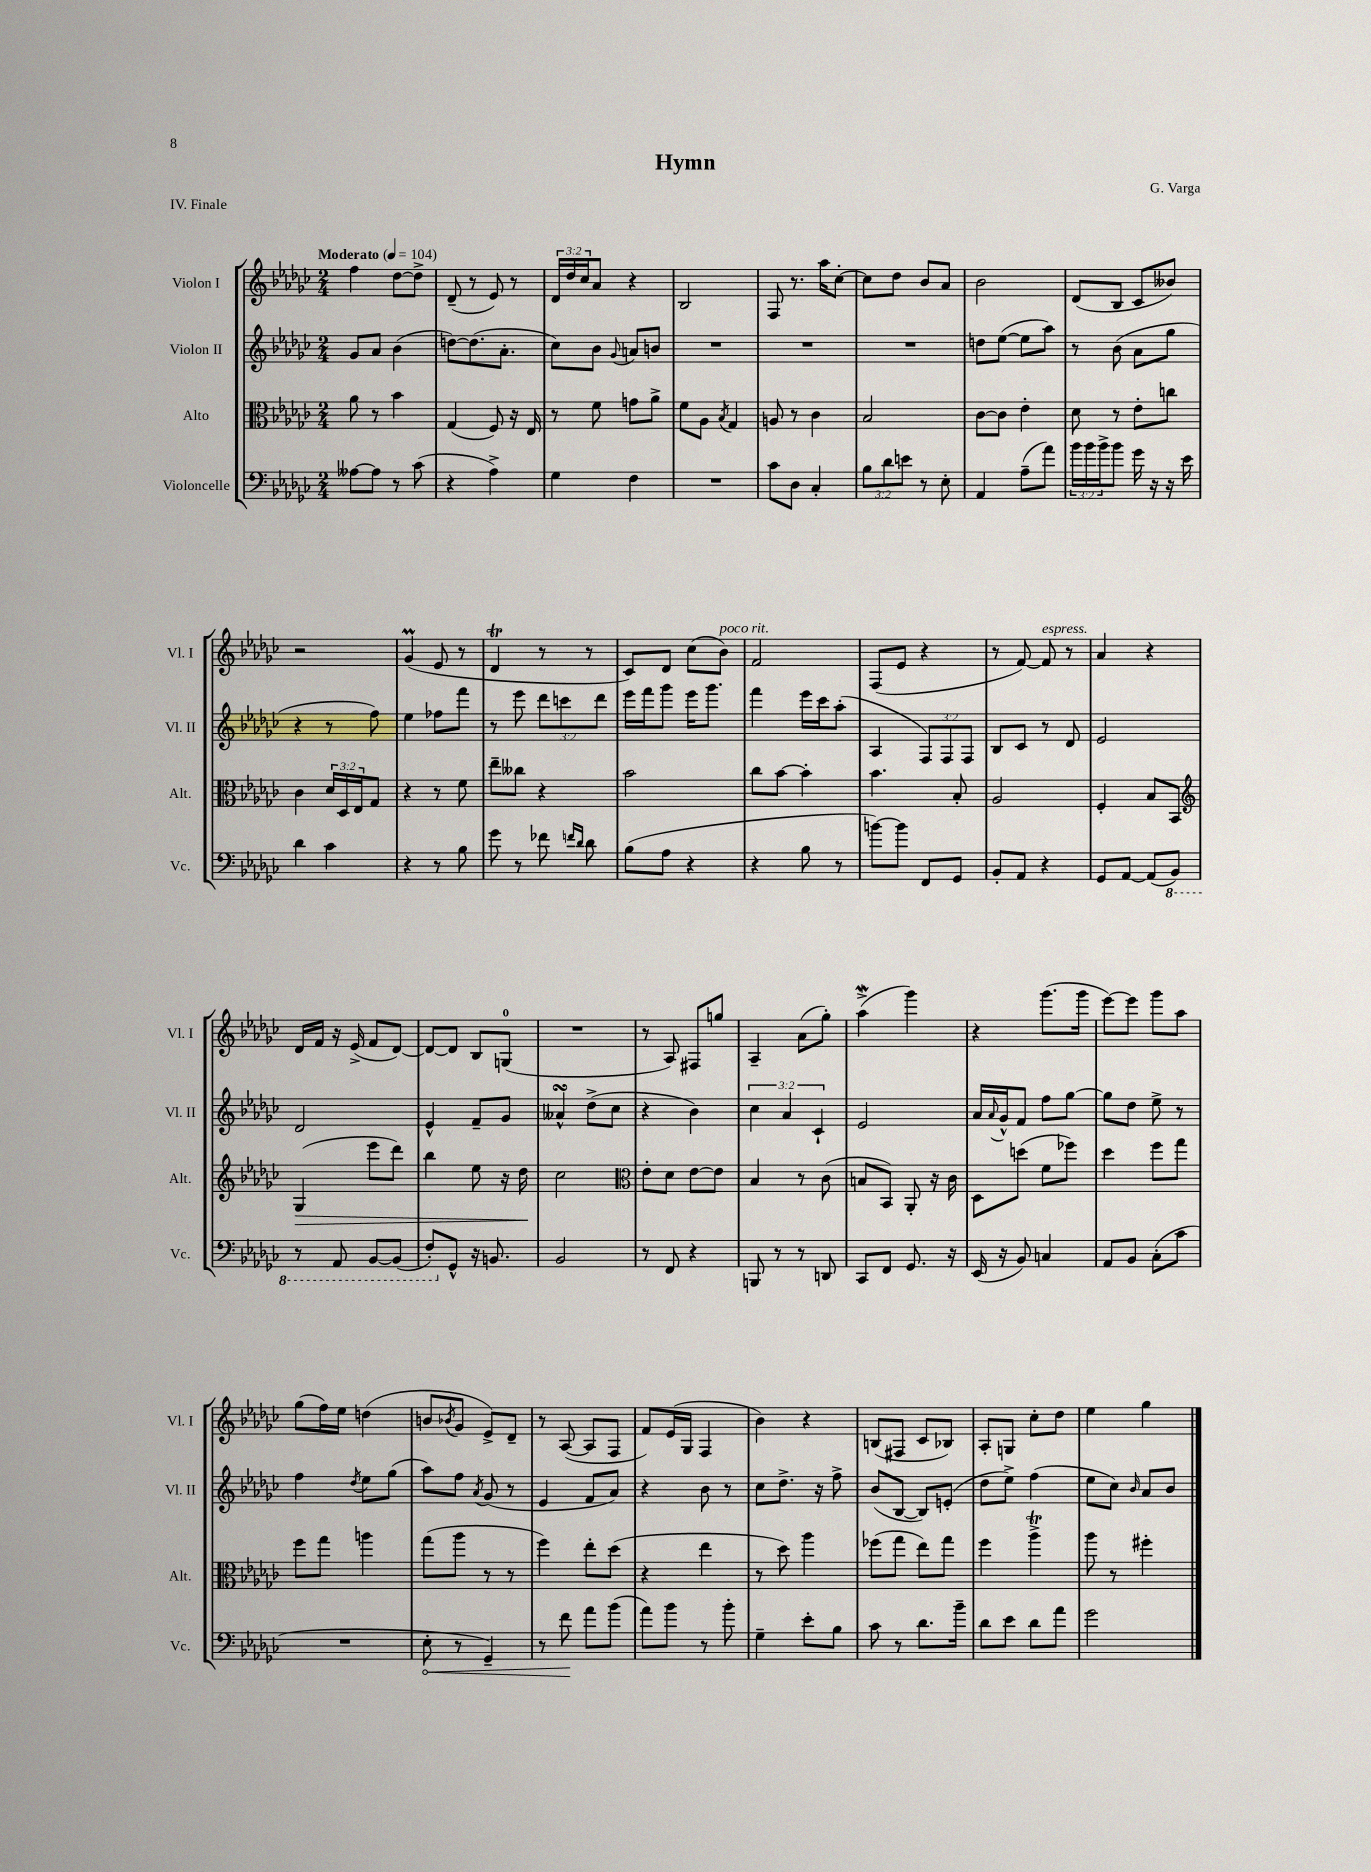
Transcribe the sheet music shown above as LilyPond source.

\header { title = "Hymn" composer = "G. Varga" piece = "IV. Finale" }
<<
\new StaffGroup <<
\new Staff = "s0" \with { instrumentName = "Violon I" shortInstrumentName = "Vl. I" } {
    \clef treble \key ges \major \numericTimeSignature \time 2/4 \override Staff.TupletNumber.text = #tuplet-number::calc-fraction-text \tempo "Moderato" 4 = 104
    f''4 des''8~ des''8-> |
    des'8--( r8 ees'8) r8 |
    \tuplet 3/2 { des'16 des''16 ces''16 } aes'8 r4 |
    bes2 |
    f8 r8. aes''16 ces''8~-. |
    ces''8 des''8 bes'8 aes'8 |
    bes'2 |
    des'8( bes8 ces'8 beses'8) |
    r2 |
    ges'4\prall( ees'8 r8 |
    des'4\trill r8 r8 |
    ces'8) des'8 ces''8( bes'8^\markup { \italic "poco rit." }) |
    f'2 |
    f8( ees'8 r4 |
    r8 f'8~) f'8^\markup { \italic "espress." } r8 |
    aes'4 r4 |
    des'16 f'16 r16 ees'16->( f'8 des'8~) |
    des'8~ des'8 bes8 g8-0( |
    R2 |
    r8 aes8) fis8 g''8 |
    aes4-- aes'8( ges''8-.) |
    aes''4->\mordent( ges'''4) |
    r4 ges'''8.( ges'''16 |
    ees'''8~) ees'''8 ges'''8 aes''8 |
    ges''8( f''16) ees''16 d''4( |
    b'8 \acciaccatura { bes'8 } ges'8 ees'8->) des'8-- |
    r8 aes8~( aes8 f8 |
    f'8) ees'16( ges16 f4 |
    bes'4) r4 |
    b8( fis8 ces'8 bes8) |
    aes8-. g8 ces''8-. des''8 |
    ees''4 ges''4 \bar "|." |
}
\new Staff = "s1" \with { instrumentName = "Violon II" shortInstrumentName = "Vl. II" } {
    \clef treble \key ges \major \numericTimeSignature \time 2/4 \override Staff.TupletNumber.text = #tuplet-number::calc-fraction-text
    ges'8 aes'8 bes'4( |
    d''8~) d''8.( aes'8.-. |
    ces''8) bes'8 \appoggiatura { ges'8 } a'8 b'8 |
    R2 |
    R2 |
    R2 |
    d''8 ees''8~( ees''8 aes''8) |
    r8 bes'8( aes'8 ges''8 |
    r4 r8 f''8) |
    ees''4 fes''8 f'''8 |
    r8 ees'''8 \tuplet 3/2 { des'''8 c'''8 des'''8 } |
    ees'''16 f'''16 ges'''8 ees'''16 ges'''8. |
    f'''4 ees'''16 ces'''16 aes''8-.( |
    aes4 \tuplet 3/2 { f8) f8 f8 } |
    bes8 ces'8 r8 des'8 |
    ees'2 |
    des'2 |
    ees'4-^ f'8-- ges'8 |
    aeses'4-^\turn des''8->( ces''8 |
    r4 bes'4) |
    \tuplet 3/2 { ces''4 aes'4 ces'4-! } |
    ees'2 |
    aes'16 \appoggiatura { aes'8 } ges'16-^ f'8 f''8 ges''8~ |
    ges''8 des''8 ees''8-> r8 |
    f''4 \acciaccatura { des''8 } ees''8 ges''8( |
    aes''8) f''8 \acciaccatura { aes'8 } ges'8( r8 |
    ees'4 f'8 aes'8) |
    r4 bes'8 r8 |
    ces''8 des''8.-> r16 f''8-> |
    bes'8( bes8~ bes8) e'8-.( |
    des''8 ees''8->) f''4( |
    ees''8 ces''8) \grace { bes'16 } aes'8 bes'8 \bar "|." |
}
\new Staff = "s2" \with { instrumentName = "Alto" shortInstrumentName = "Alt." } {
    \clef alto \key ges \major \numericTimeSignature \time 2/4 \override Staff.TupletNumber.text = #tuplet-number::calc-fraction-text
    aes'8 r8 bes'4 |
    ges4( f8) r16 ees16 |
    r8 f'8 g'8 aes'8-> |
    f'8 aes8 \acciaccatura { bes8 } ges4 |
    a8 r8 ces'4 |
    bes2 |
    ces'8~ ces'8 ees'4-. |
    des'8 r8 ees'8-. c''8 |
    ces'4 \tuplet 3/2 { des'16 des16 ees16 } ges8 |
    r4 r8 f'8 |
    ees''8-- ceses''8 r4 |
    bes'2 |
    ces''8 bes'8~ bes'4-. |
    bes'4. bes8-. |
    aes2 |
    f4-. bes8 bes,8 |
    \clef treble ges4\>( ees'''8 des'''8) |
    bes''4 ees''8 r16 des''16\! |
    ces''2 |
    \clef alto ees'8-. des'8 ees'8~ ees'8 |
    bes4 r8 ces'8( |
    b8 bes,8) aes,8-. r16 ces'16 |
    des8 d''8( f'8 fes''8) |
    des''4 f''8 ges''8 |
    f''8 ges''8 a''4 |
    ges''8( aes''8 r8 r8 |
    f''4) ees''8-. des''8( |
    r4 ees''4 |
    r8 des''8) aes''4 |
    fes''8( ges''8 ees''8) ges''8 |
    f''4 aes''4->\trill |
    aes''8 r8 fis''4-. \bar "|." |
}
\new Staff = "s3" \with { instrumentName = "Violoncelle" shortInstrumentName = "Vc." } {
    \clef bass \key ges \major \numericTimeSignature \time 2/4 \override Staff.TupletNumber.text = #tuplet-number::calc-fraction-text
    aeses8~ aeses8 r8 ces'8( |
    r4 aes4->) |
    ges4 f4 |
    R2 |
    ces'8 des8 ces4-. |
    \tuplet 3/2 { bes8 des'8 e'8 } r8 ees8-. |
    aes,4 aes8--( aes'8) |
    \tuplet 3/2 { bes'16 bes'16 bes'16-> } bes'8 ges'16 r16 r16 ees'16 |
    des'4 ces'4 |
    r4 r8 bes8 |
    ges'8 r8 fes'8 \grace { f'16 des'16 } des'8 |
    bes8( aes8 r4 |
    r4 bes8 r8 |
    b'8~) b'8 f,8 ges,8 |
    bes,8-. aes,8 r4 |
    ges,8 aes,8~ aes,8( \ottava #-1 bes,,8) |
    r8 aes,,8 bes,,8~ bes,,8( |
    f,8-.) \ottava #0 ges,8-^ r16 b,8. |
    bes,2 |
    r8 f,8 r4 |
    b,,8 r8 r8 d,8 |
    ces,8 f,8 ges,8. r16 |
    ees,16( r16 bes,8) c4 |
    aes,8 bes,8 ces8-.( ces'8 |
    R2 |
    \once \override Hairpin.circled-tip = ##t ees8-.\< r8 ges,4--) |
    r8 f'8\! aes'8 bes'8( |
    aes'8) bes'8 r8 bes'8-. |
    ges4-- ees'8-. bes8 |
    ces'8 r8 des'8. bes'16-- |
    des'8 ees'8 des'8 aes'8 |
    ges'2 \bar "|." |
}
>>
>>
\layout { \context { \Score \remove "Bar_number_engraver" } }
